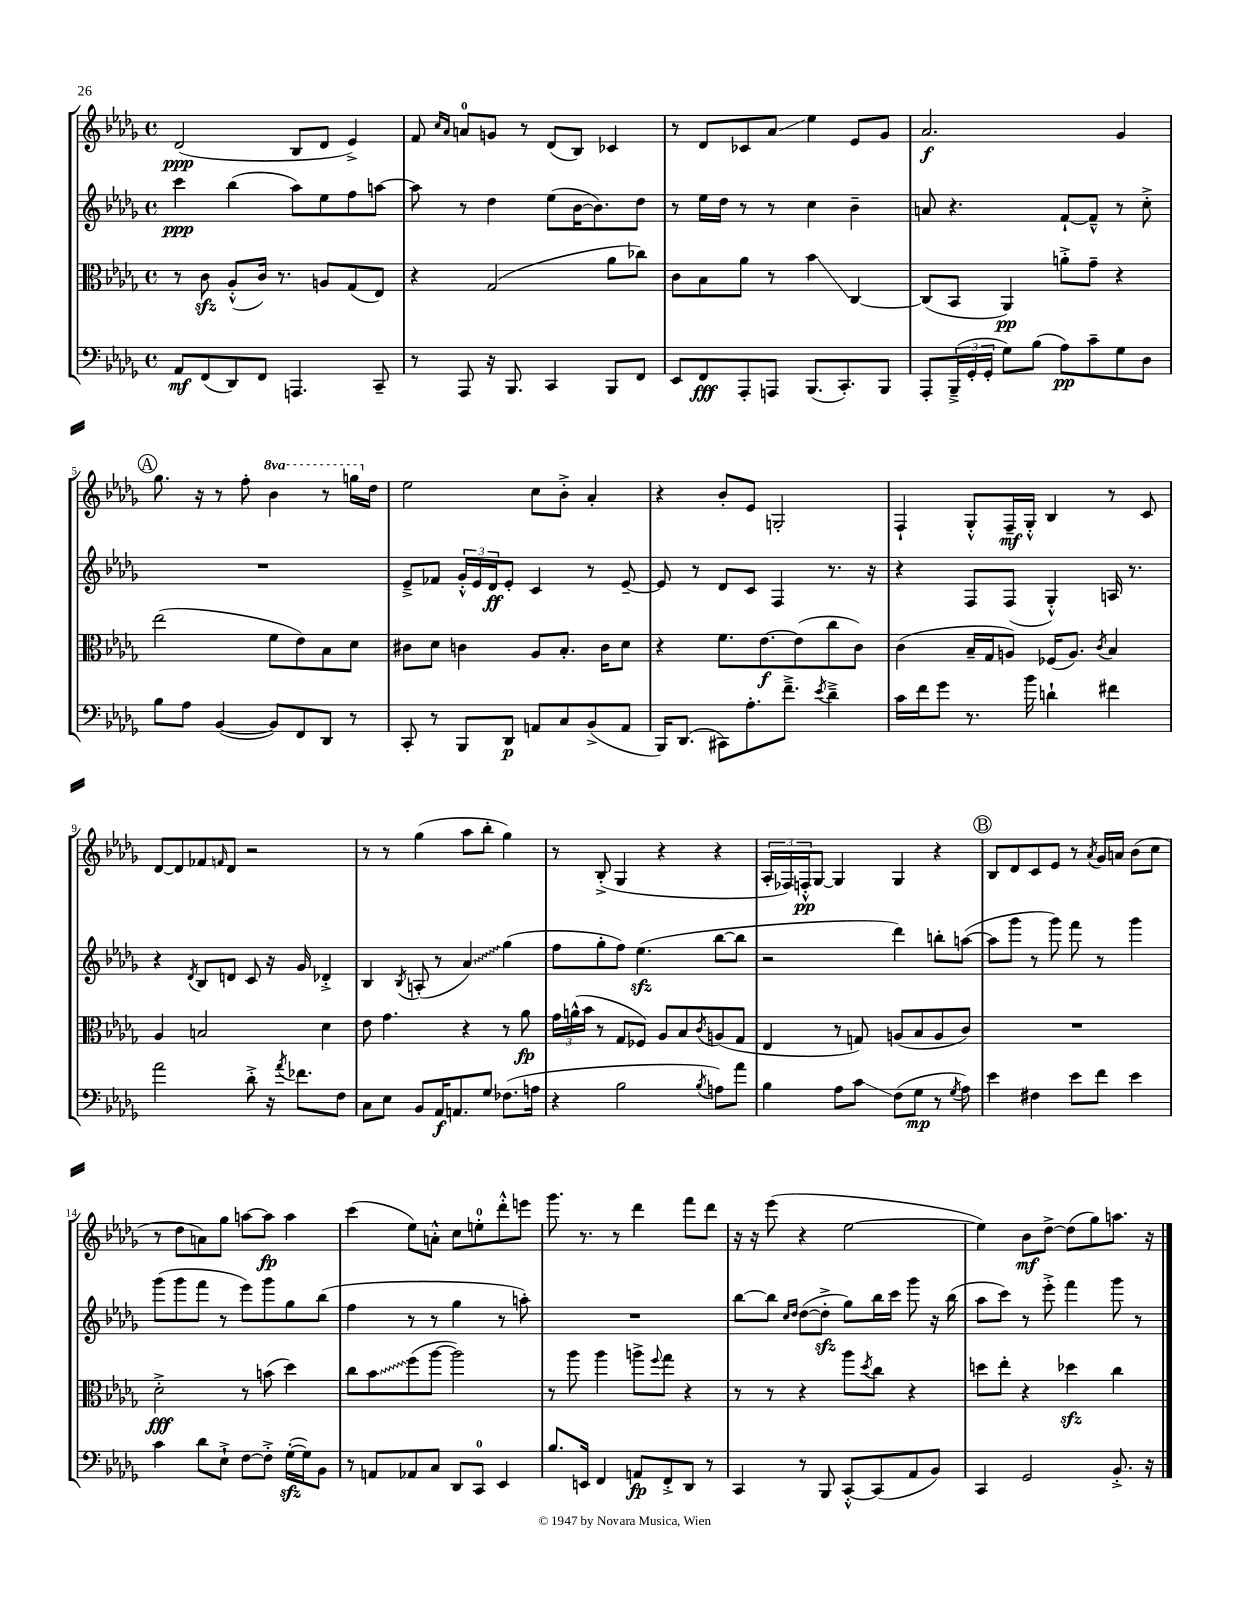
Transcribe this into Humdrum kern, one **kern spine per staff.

**kern	**kern	**kern	**kern
*staff4	*staff3	*staff2	*staff1
*clefF4	*clefC3	*clefG2	*clefG2
*k[b-e-a-d-g-]	*k[b-e-a-d-g-]	*k[b-e-a-d-g-]	*k[b-e-a-d-g-]
*M4/4	*M4/4	*M4/4	*M4/4
*met(c)	*met(c)	*met(c)	*met(c)
8AA-/L	8r	4ccc\	(2d-/
(8FF/	8c\	.	.
8DD-/)	(8A-'^^/L	(4bb-\	.
8FF/J	16c/Jk)	.	.
.	8.r	.	.
4.AAA/	.	8aa-\L)	8B-/L
.	8A/L	8ee-\	8d-/J
.	(8G-/	8ff\	4e-^/)
8CC~/	8E-/J)	[8aa\J	.
=	=	=	=
8r	4r	8aa\]	8f/
.	.	.	16qqcc/LL
.	.	.	16qqa-/JJ
8AAA-/	.	8r	8a/L
16r	(2G-/	4dd-\	8g/J
8.BBB-/	.	.	.
.	.	.	8r
4CC/	.	(8ee-\L	(8d-/L
.	.	[16b-\K	8B-/J)
.	.	8.b-\])	.
8BBB-/L	8a-\L	.	4c-/
8FF/J	8cc-\J)	8dd-\J	.
=	=	=	=
8EE-/L	8c\L	8r	8r
8FF/	8B-\	16ee-\LL	8d-/L
.	.	16dd-\JJ	.
8AAA-'/	8a-\J	8r	8c-/
8AAA/J	8r	8r	8a-/J
(8.BBB-/L	4b-\	4cc\	4ee-\
8.CC'/)	.	.	.
.	[4C/	4b-~\	8e-/L
8BBB-/J	.	.	8g-/J
=	=	=	=
8AAA-'/L	(8C/]L	8a/	2.a-/
(24BBB-~^/L	8BB-/J	4.r	.
24GG-'/	.	.	.
24GG-'/JJ	.	.	.
8G-\L)	4AA-/)	.	.
(8B-\J	.	.	.
8A-\L)	8a'^\L	[8f`/L	.
8c~\	8g-~\J	8f~^^/]J	.
8G-\	4r	8r	4g-/
8D-\J	.	8cc'^\	.
=	=	=	=
8B-\L	(2ee-\	1r	8.gg-\
8A-\J	.	.	.
.	.	.	16r
([4BB-/	.	.	8r
.	.	.	8ff'\
8BB-/]L)	8f\L	.	4bb-\
8FF/	8e-\)	.	.
8DD-/J	8B-\	.	8r
8r	8d-\J	.	16ggg\LL
.	.	.	16dd-\JJ
=	=	=	=
8CC'/	8c#\L	8e-~^/L	2ee-\
8r	8d-\J	8f-/J	.
8BBB-/L	4c\	24g-'^^/LL	.
.	.	24e-/	.
.	.	24d-/J	.
8DD-/J	.	8e-'/J	.
8AA/L	8A-/L	4c/	8cc\L
8C/	8.B-'/J	.	8b-'^\J
(8BB-^/	.	8r	4a-'/
.	16c\LK	.	.
8AA/J	8d-\J	[8e-~/	.
=	=	=	=
16BBB-/LK)	4r	8e-/]	4r
(8.DD-/J	.	.	.
.	.	8r	.
8CC#\L)	8.f\L	8d-/L	8b-'/L
8.A-'\	.	8c/J	8e-/J
.	[8.e-\	.	.
.	.	4F/	2G'/
8.f~^\J	.	.	.
.	(8e-\]	.	.
8qe-/	.	.	.
4d-~^\	8cc\	8.r	.
.	8c\J)	.	.
.	.	16r	.
=	=	=	=
16c\LL	(4c\	4r	4F`/
16f\J	.	.	.
8g-\J	.	.	.
8.r	16B-~/LL	8F/L	8G-'^^/L
.	16G-/J	.	.
.	8A/J)	(8F/J	16F~/L
16b-\	.	.	16G-'^^/JJ
4d`\	(16F-/LK	4G-'^^/)	4B-/
.	8.A/J)	.	.
.	8qc/	.	.
4f#\	4B-/	16A/	8r
.	.	8.r	.
.	.	.	8c/
=	=	=	=
2a-\	4A-/	4r	[8d-/L
.	.	.	8d-/]
.	.	8qd-/	.
.	2B/	8B-/L	8f-/
.	.	.	16qqf/
.	.	8d/J	8d-/J
8d-'^\	.	8c/	2r
16r	.	16r	.
8qa-/	.	.	.
8.f-\L	.	16g-/	.
.	4d-\	4d-'^/	.
8F\J	.	.	.
=	=	=	=
8C\L	8e-\	4B-/	8r
8E-\J	4.g-\	.	8r
.	.	8qB-/	.
8BB-/L	.	(8A'/	(4gg-\
16AA-/K	.	8r	.
8.AA/	.	.	.
.	4r	4a-/)	8aa-\L
8G-/J	.	.	8bb-'\J
(8.F-\L	8r	(4gg-\	4gg-\)
.	8a-\	.	.
16A\Jk	.	.	.
=	=	=	=
4r	24g-\LL	8ff\L	8r
.	(24a^^\	.	.
.	24b-\JJ	.	.
.	8r	8gg-'\	(8B-'^/
2B-\	8G-/L	8ff\J)	4G-/
.	8F-/J)	(4.ee-\	.
.	8A-/L	.	4r
.	8B-/	.	.
8qB-/	8qc/	.	.
8A\L)	(8A/	[8bb-\L	4r
8a-\J	8G-/J	8bb-\]J	.
=	=	=	=
4B-\	4E-/	2r	24A-'/LL
.	.	.	24F-/)
.	.	.	24F'^^/J
.	.	.	[8G-/J
8A-\L	8r	.	4G-/]
8c\J	8G/)	.	.
(8F\L	(8A/L	4ddd-\)	4G-/
8G-\J	8B-/	.	.
8r	8A/	8bb'\L	4r
8qG-/	.	.	.
8A-\)	8c/J)	([8aa\J	.
=	=	=	=
4e-\	1r	8aa\]L	8B-/L
.	.	8ggg-\J	8d-/
4F#\	.	8r	8c/
.	.	8ggg-\)	8e-/J
8e-\L	.	8fff\	8r
.	.	.	8qa-/
8f\J	.	8r	16g-/LL
.	.	.	16a/JJ
4e-\	.	4ggg-\	(8b-\L
.	.	.	8cc\J
=	=	=	=
4c\	2d-'^\	(8ggg-\L	8r
.	.	8ggg-\	8dd-\L
8d-\L	.	8fff\J	8a\)
8E-`^\J	.	8r	8gg-\J
[8F\L	8r	8eee-\L)	[8aa\L
8F'^\]J	(8b\	8ggg-\	8aa\]J
([16G-'\LL	4dd-\)	8gg-\	4aa\
16G-\]J)	.	.	.
8BB-\J	.	(8bb-\J	.
=	=	=	=
8r	8cc\L	4ff\	(4ccc\
8AA/L	8b-\	.	.
8AA-/	(8ff\	8r	8ee-\L)
8C/J	[8aa-\J	8r	8a'^^\J
8DD-/L	2aa-\])	4gg-\	8cc\L
8CC/J	.	.	8ee'\
4EE-/	.	8r	8ddd-'^^\
.	.	8aa'\)	8eee\J
=	=	=	=
8.B-/L	8r	1r	8.ggg-\
.	8aa-\	.	.
16EE/Jk	.	.	8.r
4FF/	4aa-\	.	.
.	.	.	8r
8AA/L	8aa^\L	.	4ddd-\
.	8qqff/	.	.
8FF'^/	8gg-\J	.	.
8DD-/J	4r	.	8fff\L
8r	.	.	8ddd-\J
=	=	=	=
4CC/	8r	[8bb-\L	16r
.	.	.	16r
.	8r	8bb-\]J	(8eee-\
.	.	16qqcc/LL	.
.	.	16qqdd-/JJ	.
8r	4r	([8dd-\L	4r
8BBB-/	.	8dd-'^\]J	.
[8CC'^^/L	8aa-\L	8gg-\L)	[2ee-\
.	8qdd-/	.	.
(8CC/]	8cc\J	16bb-\L	.
.	.	16ccc\JJ	.
8AA-/	4r	8ggg-\	.
8BB-/J)	.	16r	.
.	.	(16bb-\	.
=	=	=	=
4CC/	8dd\L	8aa-\L	4ee-\])
.	8ee-'\J	8ccc\J)	.
2GG-/	4r	8r	8b-\L
.	.	8eee-'^\	[8dd-^\J
.	4dd-\	4fff\	(8dd-\]L
.	.	.	8gg-\)
8.BB-'^/	4cc\	8ggg-\	8.aa\J
.	.	8r	.
16r	.	.	16r
==	==	==	==
*-	*-	*-	*-
